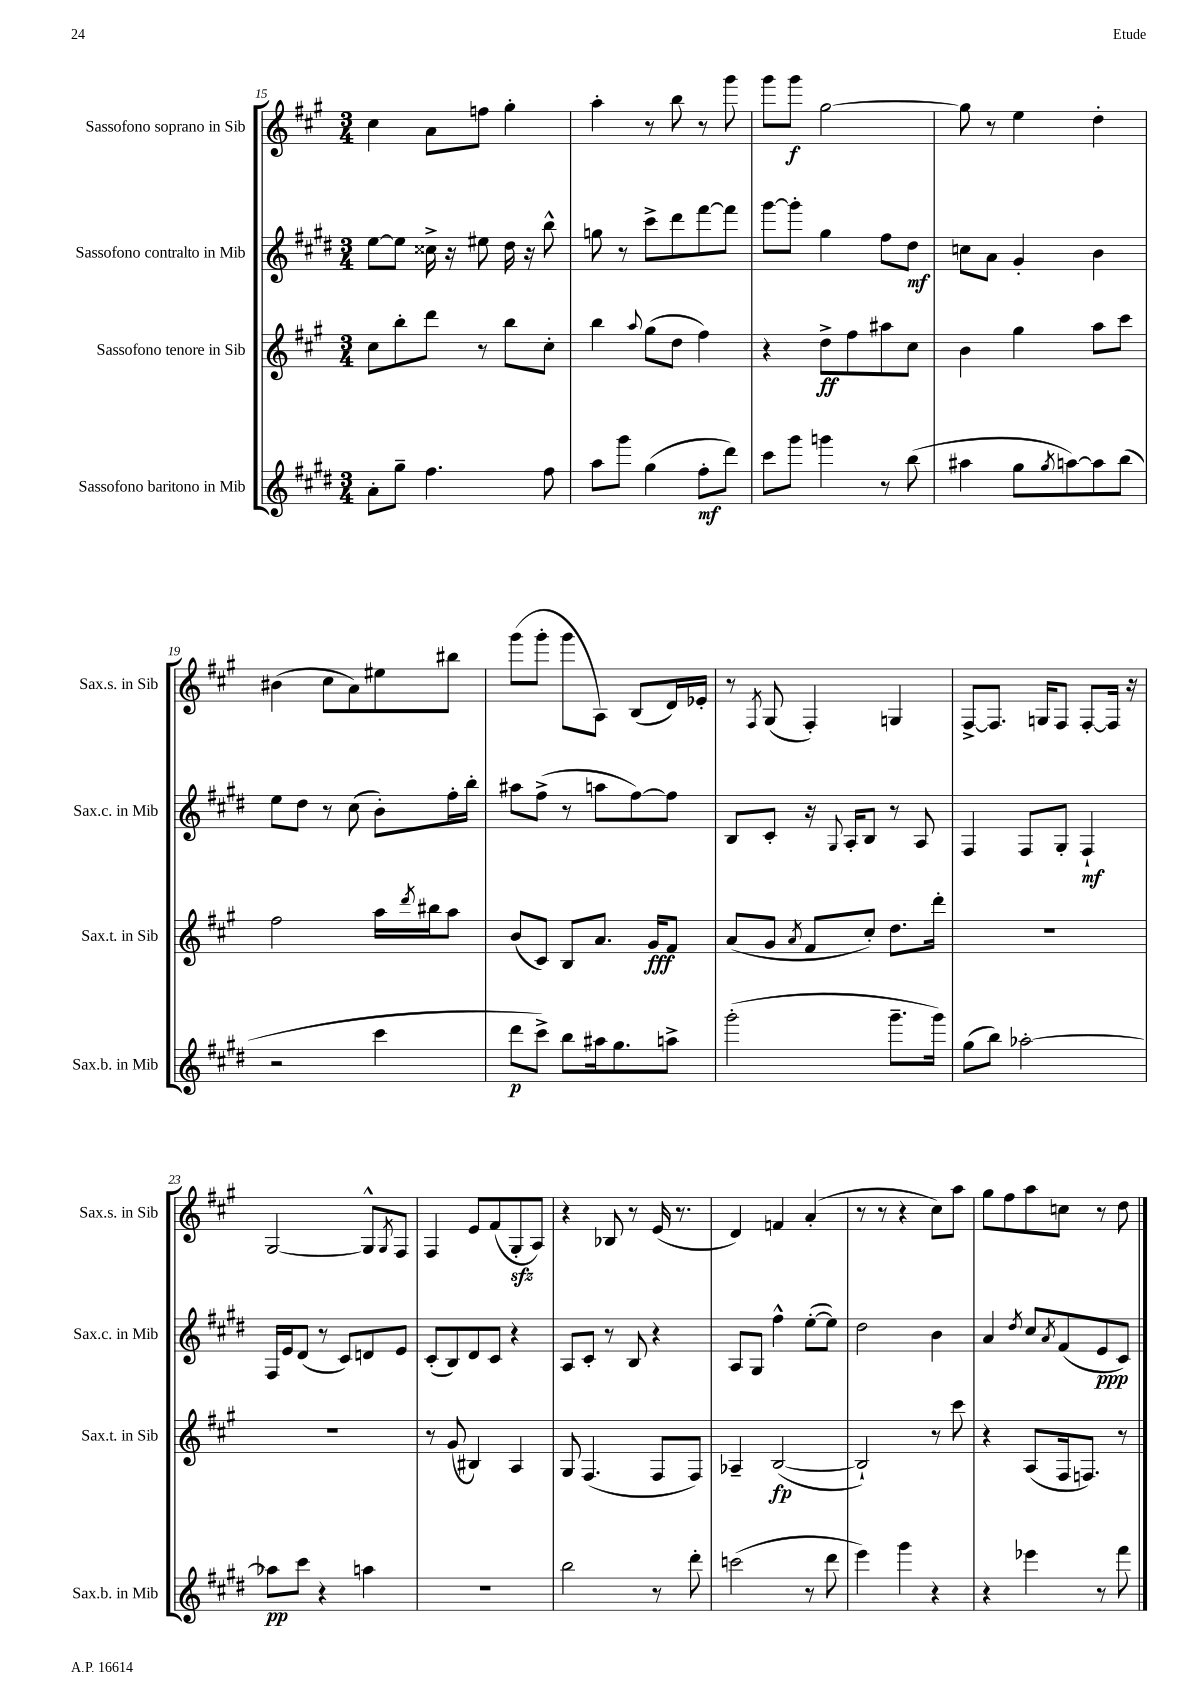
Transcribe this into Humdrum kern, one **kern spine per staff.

**kern	**kern	**kern	**kern
*staff4	*staff3	*staff2	*staff1
*clefG2	*clefG2	*clefG2	*clefG2
*k[f#c#g#d#]	*k[f#c#g#]	*k[f#c#g#d#]	*k[f#c#g#]
*M3/4	*M3/4	*M3/4	*M3/4
8a'	8cc#	[8ee	4cc#
8gg#~	8bb'	8ee]	.
4.ff#	8ddd	16cc##^	8a
.	.	16r	.
.	8r	8ee#	8ff
.	8bb	16dd#	4gg#'
.	.	16r	.
8ff#	8cc#'	8bb^^	.
=	=	=	=
8aa	4bb	8gg	4aa'
8ggg#	.	8r	.
.	8qqaa	.	.
(4gg#	(8gg#	8ccc#^	8r
.	8dd	8ddd#	8bb
8ff#'	4ff#)	[8fff#	8r
8ddd#)	.	8fff#]	8ggg#
=	=	=	=
8ccc#	4r	[8ggg#	8ggg#
8ggg#	.	8ggg#']	8ggg#
4ggg	8dd^	4gg#	[2gg#
.	8ff#	.	.
8r	8aa#	8ff#	.
(8bb	8cc#	8dd#	.
=	=	=	=
4aa#	4b	8cc	8gg#]
.	.	8a	8r
8gg#	4gg#	4g#'	4ee
8qgg#	.	.	.
[8aa)	.	.	.
8aa]	8aa	4b	4dd'
(8bb	8ccc#	.	.
=	=	=	=
2r	2ff#	8ee	(4b#
.	.	8dd#	.
.	.	8r	8cc#
.	.	(8cc#	8a)
4ccc#	16aa	8b')	8ee#
.	8qddd	.	.
.	16bb#	.	.
.	8aa	16ff#'	8bb#
.	.	16bb'	.
=	=	=	=
8ddd#	(8b	8aa#	(8ggg#
8ccc#^)	8c#)	(8ff#^	8ggg#'
8bb	8B	8r	8ggg#
16aa#	8.a	8aa	8A)
8.gg#	.	.	.
.	.	[8ff#)	(8B
.	16g#	.	.
8aa^	8f#	8ff#]	16d)
.	.	.	16e-'
=	=	=	=
(2ggg#'	(8a	8B	8r
.	.	.	8qF#
.	8g#	8c#'	(8G#
.	8qa	.	.
.	8f#	16r	4F#')
.	.	8qqG#	.
.	.	16A'	.
.	8cc#')	8B	.
8.ggg#~	8.dd	8r	4G
.	.	8A	.
16ggg#)	16ddd'	.	.
=	=	=	=
(8gg#	2.r	4F#	[8F#^
8bb)	.	.	8.F#]
[2aa-'	.	8F#	.
.	.	.	16G
.	.	8G#'	8F#
.	.	4F#`	[8F#'
.	.	.	16F#]
.	.	.	16r
=	=	=	=
8aa-]	2.r	16F#	[2G#
.	.	16e	.
8ccc#	.	(8d#	.
4r	.	8r	.
.	.	8c#)	.
4aa	.	8d	8G#^^]
.	.	.	8qG#
.	.	8e	8F#
=	=	=	=
2.r	8r	(8c#'	4F#
.	(8g#	8B)	.
.	4B#)	8d#	8e
.	.	8c#	(8f#
.	4A	4r	8G#'
.	.	.	8A)
=	=	=	=
2bb	8G#	8A	4r
.	(4.F#	8c#'	.
.	.	8r	8B-
.	.	8B	8r
8r	8F#	4r	(16e
.	.	.	8.r
8ddd#'	8F#)	.	.
=	=	=	=
(2ccc	4A-~	8A	4d)
.	.	8G#	.
.	([2B	4ff#^^	4f
8r	.	([8ee'	(4a'
8ddd#	.	8ee])	.
=	=	=	=
4eee)	2B`])	2dd#	8r
.	.	.	8r
4ggg#	.	.	4r
4r	8r	4b	8cc#)
.	8ccc#	.	8aa
=	=	=	=
4r	4r	4a	8gg#
.	.	.	8ff#
.	.	8qdd#	.
4eee-	(8A	8cc#	8aa
.	.	8qa	.
.	16F#	(8f#	8cc
.	8.F)	.	.
8r	.	8e	8r
8fff#	8r	8c#)	8dd
==	==	==	==
*-	*-	*-	*-
